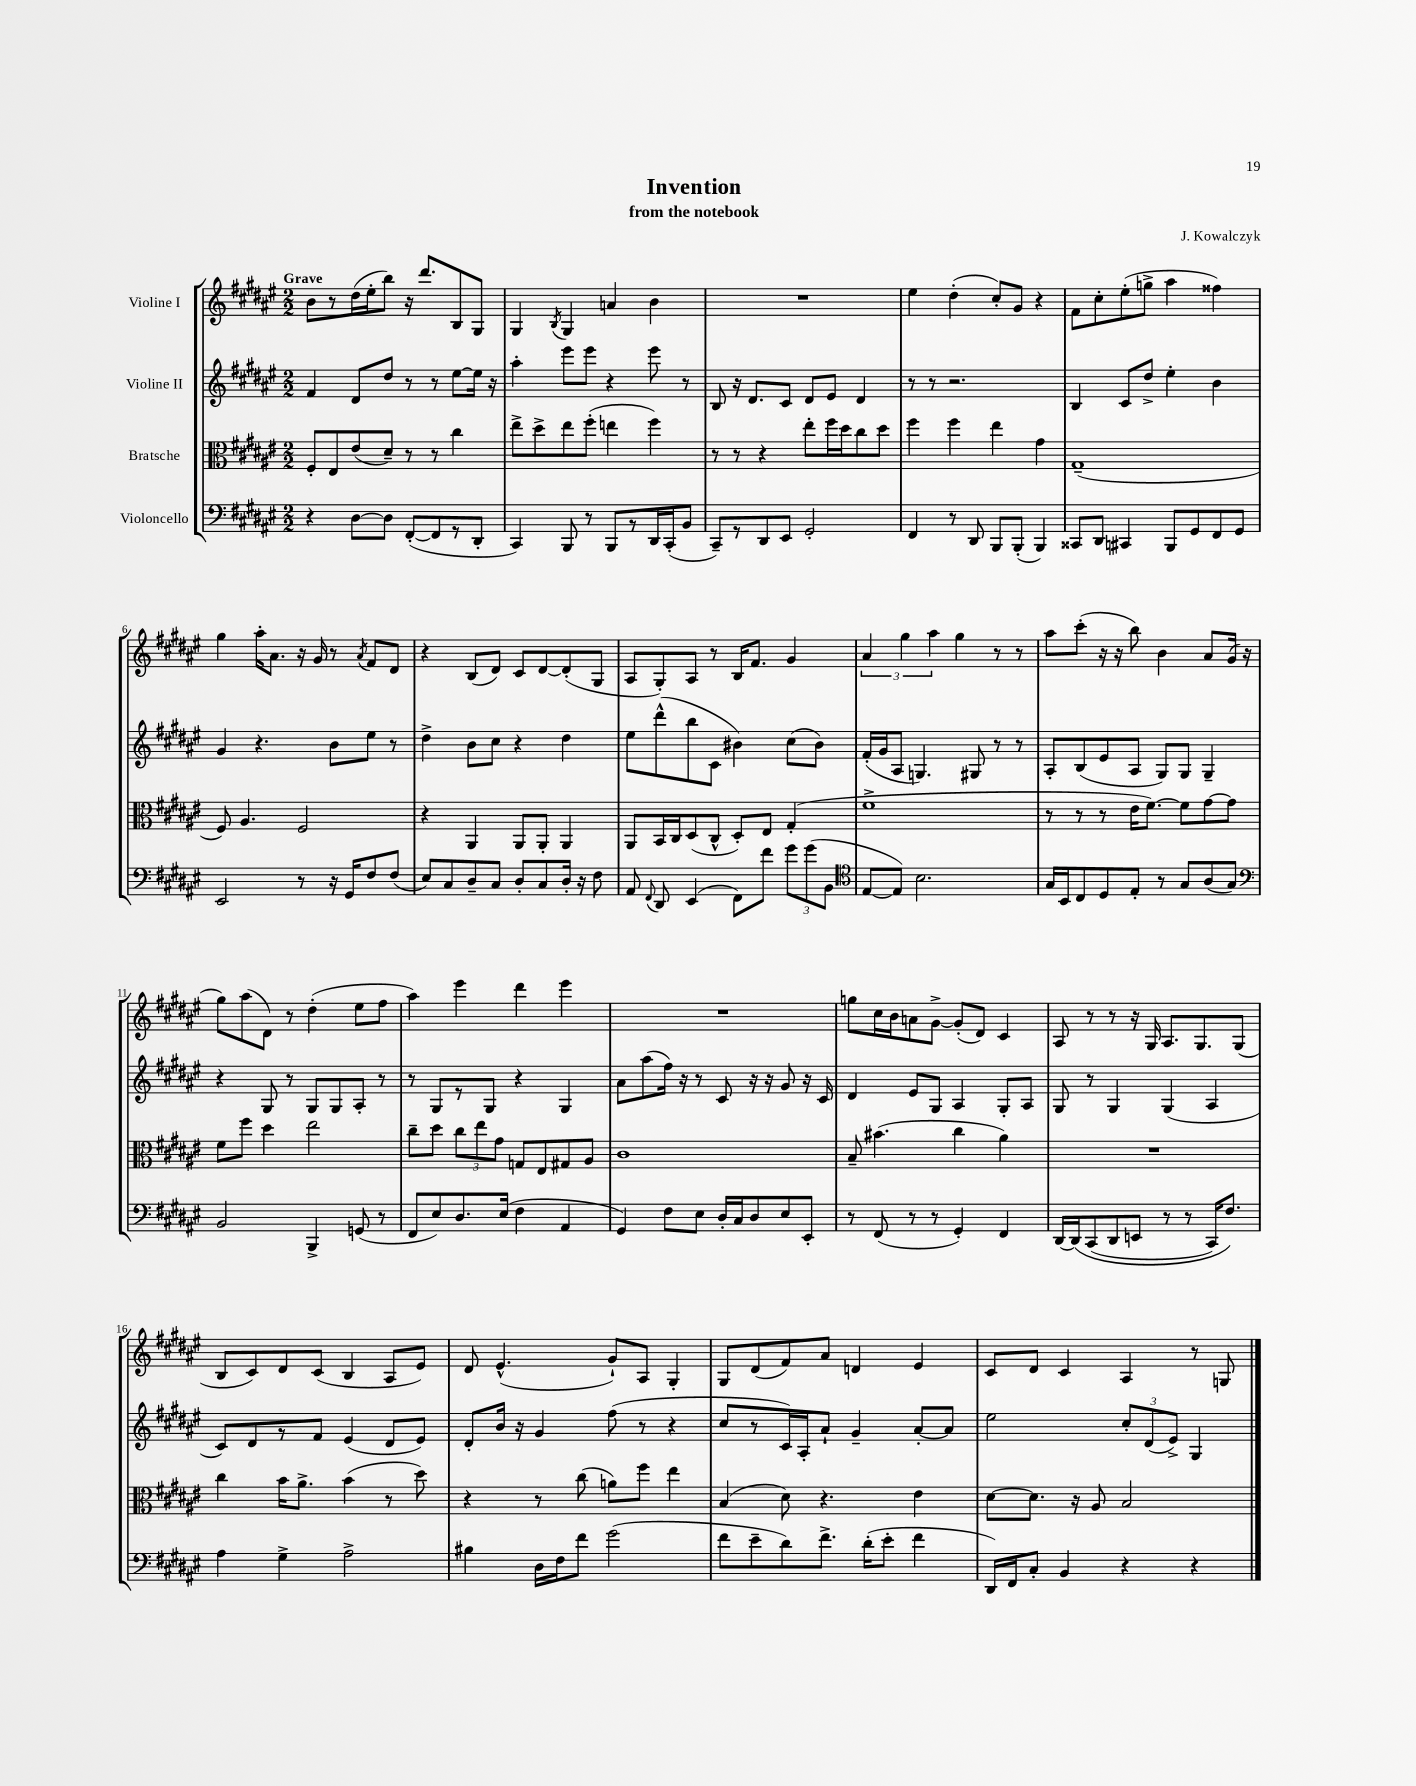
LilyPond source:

\header { title = "Invention" composer = "J. Kowalczyk" subtitle = "from the notebook" }
<<
\new StaffGroup <<
\new Staff = "s0" \with { instrumentName = "Violine I" } {
    \clef treble \key fis \major \numericTimeSignature \time 2/2 \tempo "Grave"
    \autoBeamOff b'8[ r8 dis''16( eis''16-. b''8]) r16 dis'''8.[ b8 gis8] |
    gis4 \acciaccatura { b8 } gis4 a'4 b'4 |
    R1 |
    eis''4 dis''4-.( cis''8[-.) gis'8] r4 |
    fis'8[ cis''8-. eis''8-.( g''8]-> ais''4 fisis''4) |
    gis''4 ais''16[-. ais'8.] r16 gis'16 r8 \acciaccatura { ais'8 } fis'8[ dis'8] |
    r4 b8[( dis'8]) cis'8[ dis'8~ dis'8-.( gis8] |
    ais8[ gis8-.) ais8] r8 b16[ fis'8.] gis'4 |
    \tuplet 3/2 { ais'4 gis''4 ais''4 } gis''4 r8 r8 |
    ais''8[ cis'''8]-.( r16 r16 b''8) b'4 ais'8[ gis'16]( r16 |
    gis''8[) ais''8( dis'8]) r8 dis''4-.( eis''8[ fis''8] |
    ais''4) eis'''4 dis'''4 eis'''4 |
    R1 |
    g''8[ cis''16 b'16 a'8 gis'8]~-> gis'8[-.( dis'8]) cis'4 |
    ais8 r8 r8 r16 gis16 ais8.[ gis8. gis8]( |
    b8[ cis'8) dis'8 cis'8]( b4 ais8[ eis'8]) |
    dis'8 eis'4.-^( gis'8[-!) ais8] gis4-. |
    gis8[ dis'8( fis'8) ais'8] d'4 eis'4 |
    cis'8[ dis'8] cis'4 ais4 r8 g8 \bar "|." |
}
\new Staff = "s1" \with { instrumentName = "Violine II" } {
    \clef treble \key fis \major \numericTimeSignature \time 2/2
    \autoBeamOff fis'4 dis'8[ dis''8] r8 r8 eis''8[~ eis''16] r16 |
    ais''4-. eis'''8[ eis'''8] r4 eis'''8 r8 |
    b8 r16 dis'8.[ cis'8] dis'8[ eis'8] dis'4 |
    r8 r8 r2. |
    b4 cis'8[ dis''8]-> eis''4-. b'4 |
    gis'4 r4. b'8[ eis''8] r8 |
    dis''4-> b'8[ cis''8] r4 dis''4 |
    eis''8[ dis'''8-^( b''8 cis'8] bis'4) cis''8[( bis'8]) |
    fis'16[-.( gis'16 ais8] g4.) gis8 r8 r8 |
    ais8[-. b8( eis'8 ais8] gis8[) gis8] gis4-- |
    r4 gis8 r8 gis8[ gis8 ais8]-. r8 |
    r8 gis8[ r8 gis8] r4 gis4 |
    ais'8[ ais''8( fis''16]) r16 r8 cis'8 r16 r16 gis'8 r16 cis'16 |
    dis'4 eis'8[ gis8] ais4 gis8[-. ais8] |
    gis8 r8 gis4 gis4( ais4 |
    cis'8[) dis'8 r8 fis'8] eis'4( dis'8[ eis'8]) |
    dis'8[-. b'16] r16 gis'4 fis''8( r8 r4 |
    cis''8[ r8 cis'16) ais16-. ais'8]-! gis'4-- ais'8[~-. ais'8] |
    eis''2 \tuplet 3/2 { cis''8[-. dis'8( eis'8]->) } gis4 \bar "|." |
}
\new Staff = "s2" \with { instrumentName = "Bratsche" } {
    \clef alto \key fis \major \numericTimeSignature \time 2/2
    \autoBeamOff fis8[-. eis8 eis'8( dis'8]--) r8 r8 cis''4 |
    eis''8[-> dis''8-> eis''8 fis''8]-.( e''4 fis''4) |
    r8 r8 r4 eis''8[-. fis''16 dis''16 cis''8 dis''8] |
    fis''4 fis''4 eis''4 gis'4 |
    gis1--( |
    fis8) ais4. fis2 |
    r4 ais,4 ais,8[ ais,8]-. ais,4 |
    ais,8[ b,16 cis16 dis8( cis8]-^ dis8[-.) eis8] gis4-.( |
    fis'1-> |
    r8 r8 r8 eis'16[ fis'8.]~) fis'8[ gis'8~ gis'8] |
    fis'8[ fis''8] dis''4 eis''2 |
    cis''8[-- dis''8] \tuplet 3/2 { cis''8[ eis''8 gis'8] } g8[ eis8 gis8 ais8] |
    cis'1 |
    b8-- bis'4.( cis''4 ais'4) |
    R1 |
    cis''4 b'16[ ais'8.]-> b'4( r8 dis''8) |
    r4 r8 cis''8( a'8[) fis''8] eis''4 |
    b4( dis'8) r4. eis'4 |
    dis'8[~ dis'8.] r16 ais8 b2 \bar "|." |
}
\new Staff = "s3" \with { instrumentName = "Violoncello" } {
    \clef bass \key fis \major \numericTimeSignature \time 2/2
    \autoBeamOff r4 dis8[~ dis8] fis,8[~-.( fis,8 r8 dis,8]-. |
    cis,4) b,,8 r8 b,,8[ r8 dis,16 cis,16-.( b,8] |
    cis,8[--) r8 dis,8 eis,8] gis,2-. |
    fis,4 r8 dis,8 b,,8[ b,,8]-.( b,,4) |
    cisis,8[ dis,8] cis,4 b,,8[ gis,8 fis,8 gis,8] |
    eis,2 r8 r16 gis,16[ fis8 fis8]( |
    eis8[) cis8 dis8-- cis8] dis8[-. cis8 dis16]-. r16 fis8 |
    ais,8 \appoggiatura { fis,8 } dis,8 eis,4( fis,8[) fis'8] \tuplet 3/2 { gis'8[ gis'8( b,8] } |
    \clef tenor eis8[~ eis8]) b2. |
    gis16[ b,16 cis8 dis8 eis8]-. r8 gis8[ ais8( gis8]) |
    \clef bass b,2 b,,4-> g,8( r8 |
    fis,8[ eis8) dis8. eis16]( fis4 ais,4 |
    gis,4) fis8[ eis8] dis16[-. cis16 dis8 eis8 eis,8]-. |
    r8 fis,8( r8 r8 gis,4-.) fis,4 |
    dis,16[~ dis,16\( cis,8( dis,8 e,8] r8 r8 cis,16[) fis8.]\) |
    ais4 gis4-> ais2-> |
    bis4 dis16[ fis16 fis'8] gis'2( |
    fis'8[ eis'8-- dis'8) fis'8.]-> dis'16[-.( eis'8]-. fis'4 |
    dis,16[) fis,16 cis8]-. b,4 r4 r4 \bar "|." |
}
>>
>>
